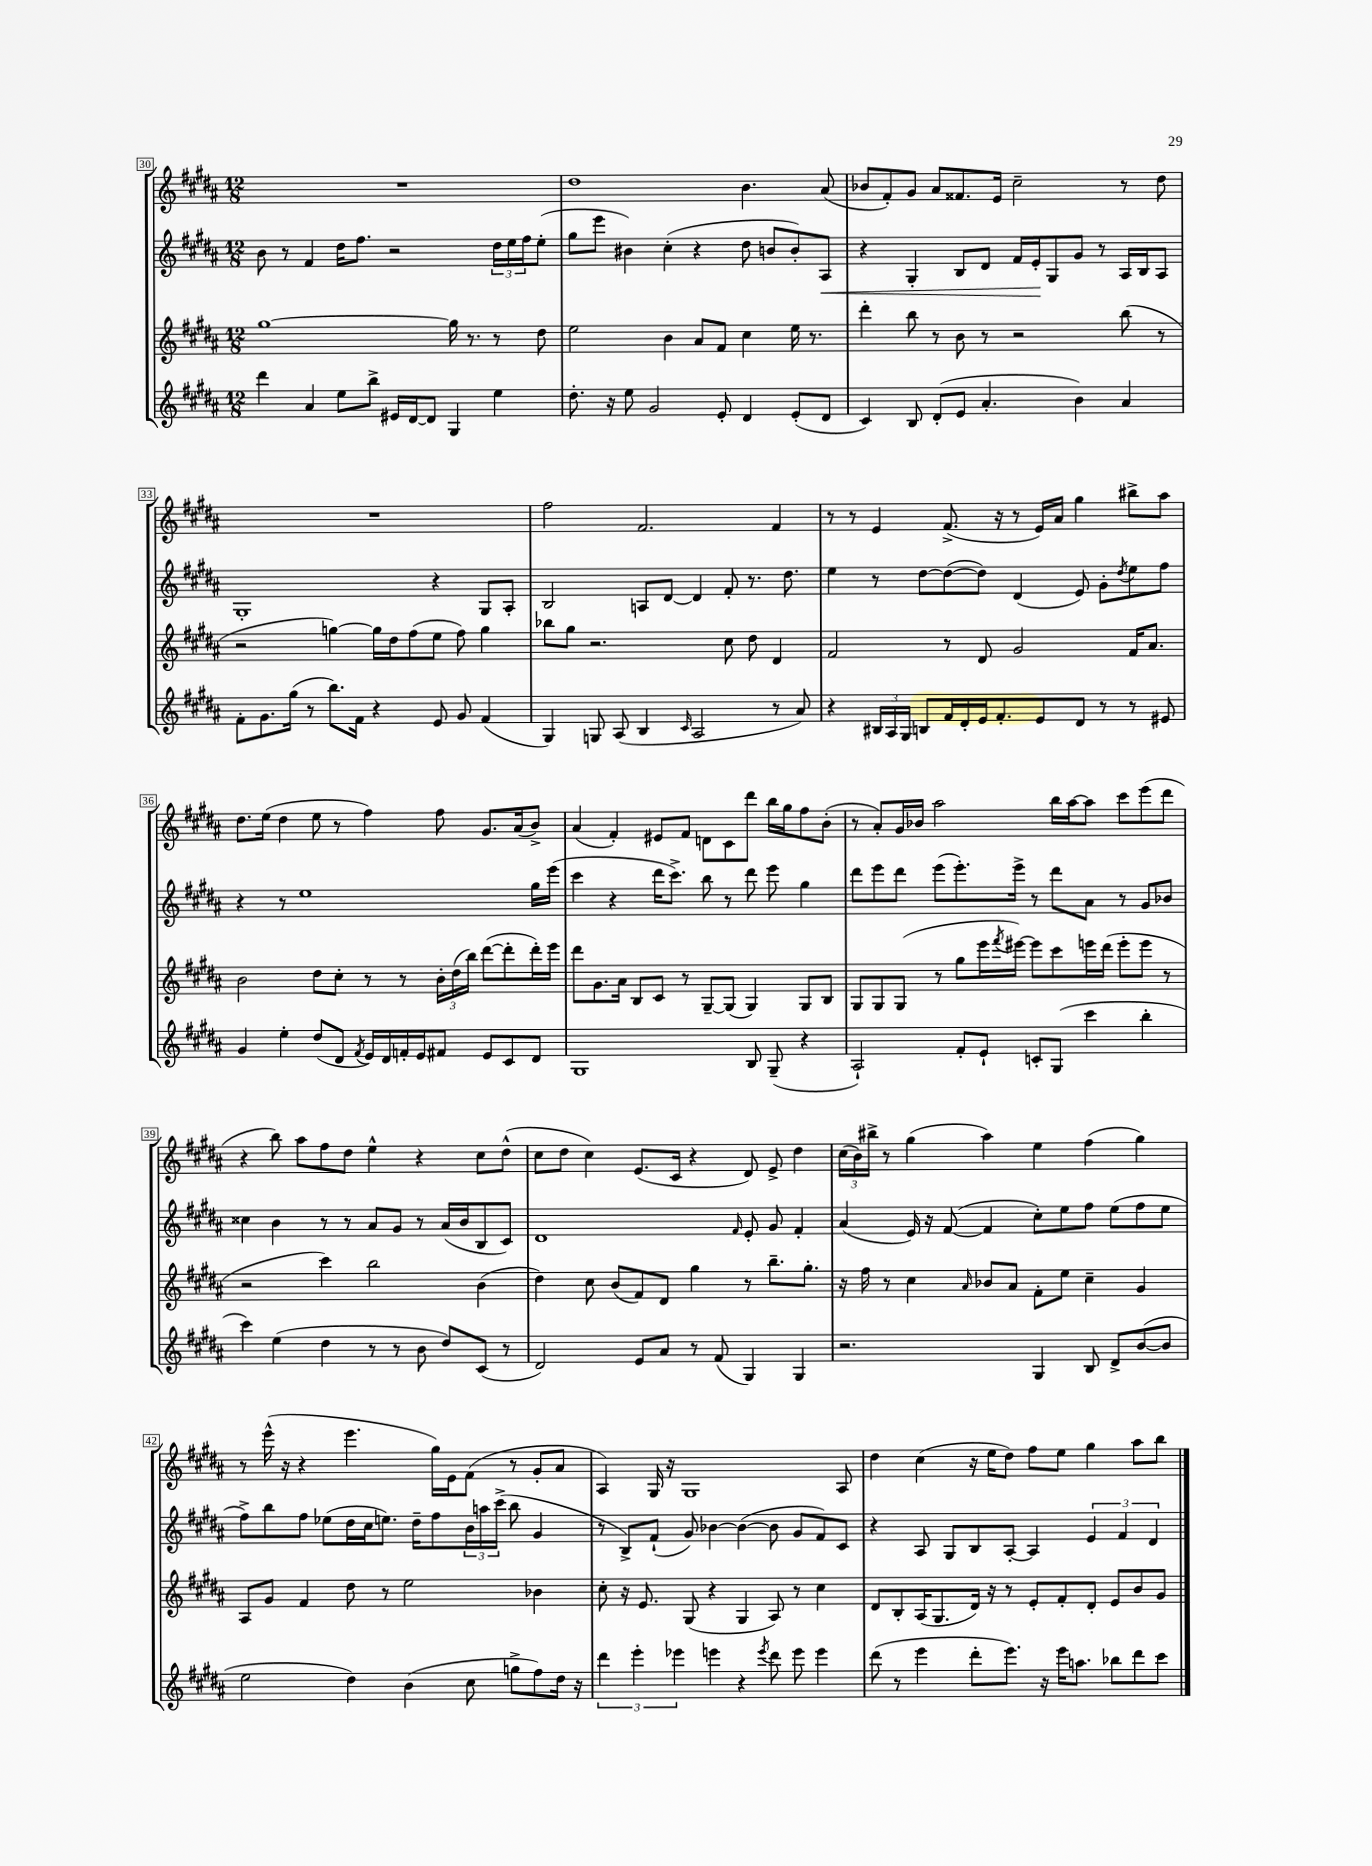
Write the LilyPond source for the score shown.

<<
\new StaffGroup <<
\new Staff = "s0" {
    \clef treble \key b \major \numericTimeSignature \time 12/8
    R1. |
    dis''1 b'4. ais'8( |
    bes'8 fis'8-.) gis'8 ais'8 fisis'8. e'16 cis''2-- r8 dis''8 |
    R1. |
    fis''2 fis'2. fis'4 |
    r8 r8 e'4 fis'8.->( r16 r8 e'16) ais'16 gis''4 bis''8-> ais''8 |
    dis''8. e''16( dis''4 e''8 r8 fis''4) fis''8 gis'8. ais'16( b'8->) |
    ais'4( fis'4-.) eis'8 fis'8 d'8 cis'8 dis'''8 b''16 gis''16 fis''8 b'8-.( |
    r8 ais'8-.) gis'16 bes'16 ais''2 b''16 ais''16~ ais''8 cis'''8 e'''8( dis'''8 |
    r4 b''8) ais''8 fis''8 dis''8 e''4-^ r4 cis''8 dis''8-^( |
    cis''8 dis''8 cis''4) e'8.( cis'16 r4 dis'8) e'8-> dis''4 |
    \tuplet 3/2 { cis''16( b'16) bis''16-> } r8 gis''4( ais''4) e''4 fis''4( gis''4) |
    r8 e'''16-^( r16 r4 e'''4. gis''16) e'16 fis'8( r8 gis'8-. ais'8 |
    ais4) gis16 r16 gis1 ais8 |
    dis''4 cis''4( r16 e''16 dis''8) fis''8 e''8 gis''4 ais''8 b''8 \bar "|." |
}
\new Staff = "s1" {
    \clef treble \key b \major \numericTimeSignature \time 12/8
    b'8 r8 fis'4 dis''16 fis''8. r2 \tuplet 3/2 { dis''16 e''16 fis''16 } e''8-.( |
    gis''8 e'''8 bis'4) cis''4-.( r4 dis''8 b'8 b'8-.) ais8\< |
    r4 gis4-. b8 dis'8 fis'16 e'16-.\! gis8 gis'8 r8 ais16 b16 ais8 |
    gis1-. r4 gis8 ais8-. |
    b2 a8 dis'8~ dis'4 fis'8-. r8. dis''8. |
    e''4 r8 dis''8~ dis''8~( dis''8) dis'4( e'8) gis'8-. \acciaccatura { dis''8 } e''8 fis''8 |
    r4 r8 e''1 gis''16 e'''16( |
    cis'''4 r4 dis'''16 cis'''8.->) b''8 r8 dis'''8 e'''8 gis''4 |
    dis'''8 e'''8 dis'''8 e'''8( e'''8.-.) e'''16-> r8 dis'''8 ais'8 r8 gis'8 bes'8 |
    cisis''4 b'4 r8 r8 ais'8 gis'8 r8 ais'16( b'16 b8 cis'8) |
    dis'1 \grace { fis'16 } e'8-. gis'8 fis'4-. |
    ais'4( e'16) r16 fis'8~( fis'4 cis''8-.) e''8 fis''8 e''8( fis''8 e''8 |
    fis''8->) b''8 fis''8 ees''8( dis''16 cis''16 e''8.) dis''16-- fis''8 \tuplet 3/2 { b'16 a''16 cis'''16->( } b''8 gis'4 |
    r8 b8->) fis'8-!( gis'8) bes'4~ bes'4~( bes'8 gis'8 fis'8) cis'8 |
    r4 ais8 gis8 b8 ais8~-. ais4 \tuplet 3/2 { e'4 fis'4 dis'4 } \bar "|." |
}
\new Staff = "s2" {
    \clef treble \key b \major \numericTimeSignature \time 12/8
    gis''1~ gis''16 r8. r8 dis''8 |
    e''2 b'4 ais'8 fis'8 cis''4 e''16 r8. |
    dis'''4-. b''8 r8 b'8 r8 r2 b''8( r8 |
    r2 g''4~) g''16 dis''16 fis''8( e''8 fis''8) g''4 |
    bes''8 gis''8 r2. cis''8 dis''8 dis'4 |
    fis'2 r8 dis'8 gis'2 fis'16 ais'8. |
    b'2 dis''8 cis''8-. r8 r8 \tuplet 3/2 { b'16-. dis''16( b''16) } dis'''8~( dis'''8-. dis'''16-.) e'''16 |
    dis'''8 gis'8. ais'16 b8 cis'8 r8 gis8~-- gis8( gis4) gis8 b8 |
    gis8 gis8 gis8( r8 gis''8 e'''16 \acciaccatura { fis'''8 } eis'''16~) eis'''8 cis'''8 e'''16 dis'''16( e'''8-. e'''8 r8 |
    r2 cis'''4) b''2 b'4( |
    dis''4) cis''8 b'8( fis'8) dis'8 gis''4 r8 b''8.-- gis''8.-. |
    r16 fis''16 r8 cis''4 \grace { ais'16 } bes'8 ais'8 fis'8-. e''8 cis''4-- gis'4 |
    ais8 gis'8 fis'4 dis''8 r8 e''2 bes'4 |
    cis''8-. r16 e'8. gis8( r4 gis4 ais8) r8 cis''4 |
    dis'8 b8-. ais16( gis8. dis'16) r16 r8 e'8-. fis'8-. dis'8-. e'8 b'8 gis'8 \bar "|." |
}
\new Staff = "s3" {
    \clef treble \key b \major \numericTimeSignature \time 12/8
    dis'''4 ais'4 e''8 b''8-> eis'16 dis'16~ dis'8 gis4 e''4 |
    dis''8.-. r16 e''8 gis'2 e'8-. dis'4 e'8-.( dis'8 |
    cis'4) b8 dis'8-.( e'8 ais'4.-. b'4) ais'4 |
    fis'8-. gis'8. gis''16( r8 b''8.) fis'16 r4 e'8 gis'8 fis'4( |
    gis4) g8 ais8( b4 \grace { cis'16 } ais2 r8 ais'8) |
    r4 \tuplet 3/2 { bis16 ais16 gis16 } b8 fis'16 dis'16-. e'16 fis'8.-. e'8 dis'8 r8 r8 eis'8 |
    gis'4 e''4-. dis''8( dis'8 \acciaccatura { fis'8 } e'16) dis'16 f'16-. e'16 fis'8 e'8 cis'8 dis'8 |
    gis1 b8 gis8--( r4 |
    ais2-!) fis'8-. e'8-! c'8-. gis8( cis'''4 b''4-. |
    cis'''4) e''4( dis''4 r8 r8 b'8 dis''8) cis'8( r8 |
    dis'2) e'8 ais'8 r8 fis'8( gis4) gis4 |
    r2. gis4 b8 dis'8-> b'8~( b'8 |
    e''2 dis''4) b'4( cis''8 g''8-> fis''8) dis''16 r16 |
    \tuplet 3/2 { dis'''4 e'''4-. ees'''4 } e'''4 r4 \acciaccatura { e'''8 } dis'''8 e'''8 e'''4 |
    dis'''8( r8 e'''4 dis'''8-. e'''8.) r16 e'''16 a''8. bes''8 dis'''8 cis'''8 \bar "|." |
}
>>
>>
\layout { \context { \Score currentBarNumber = #30 \override BarNumber.stencil = #(make-stencil-boxer 0.1 0.3 ly:text-interface::print) } }
